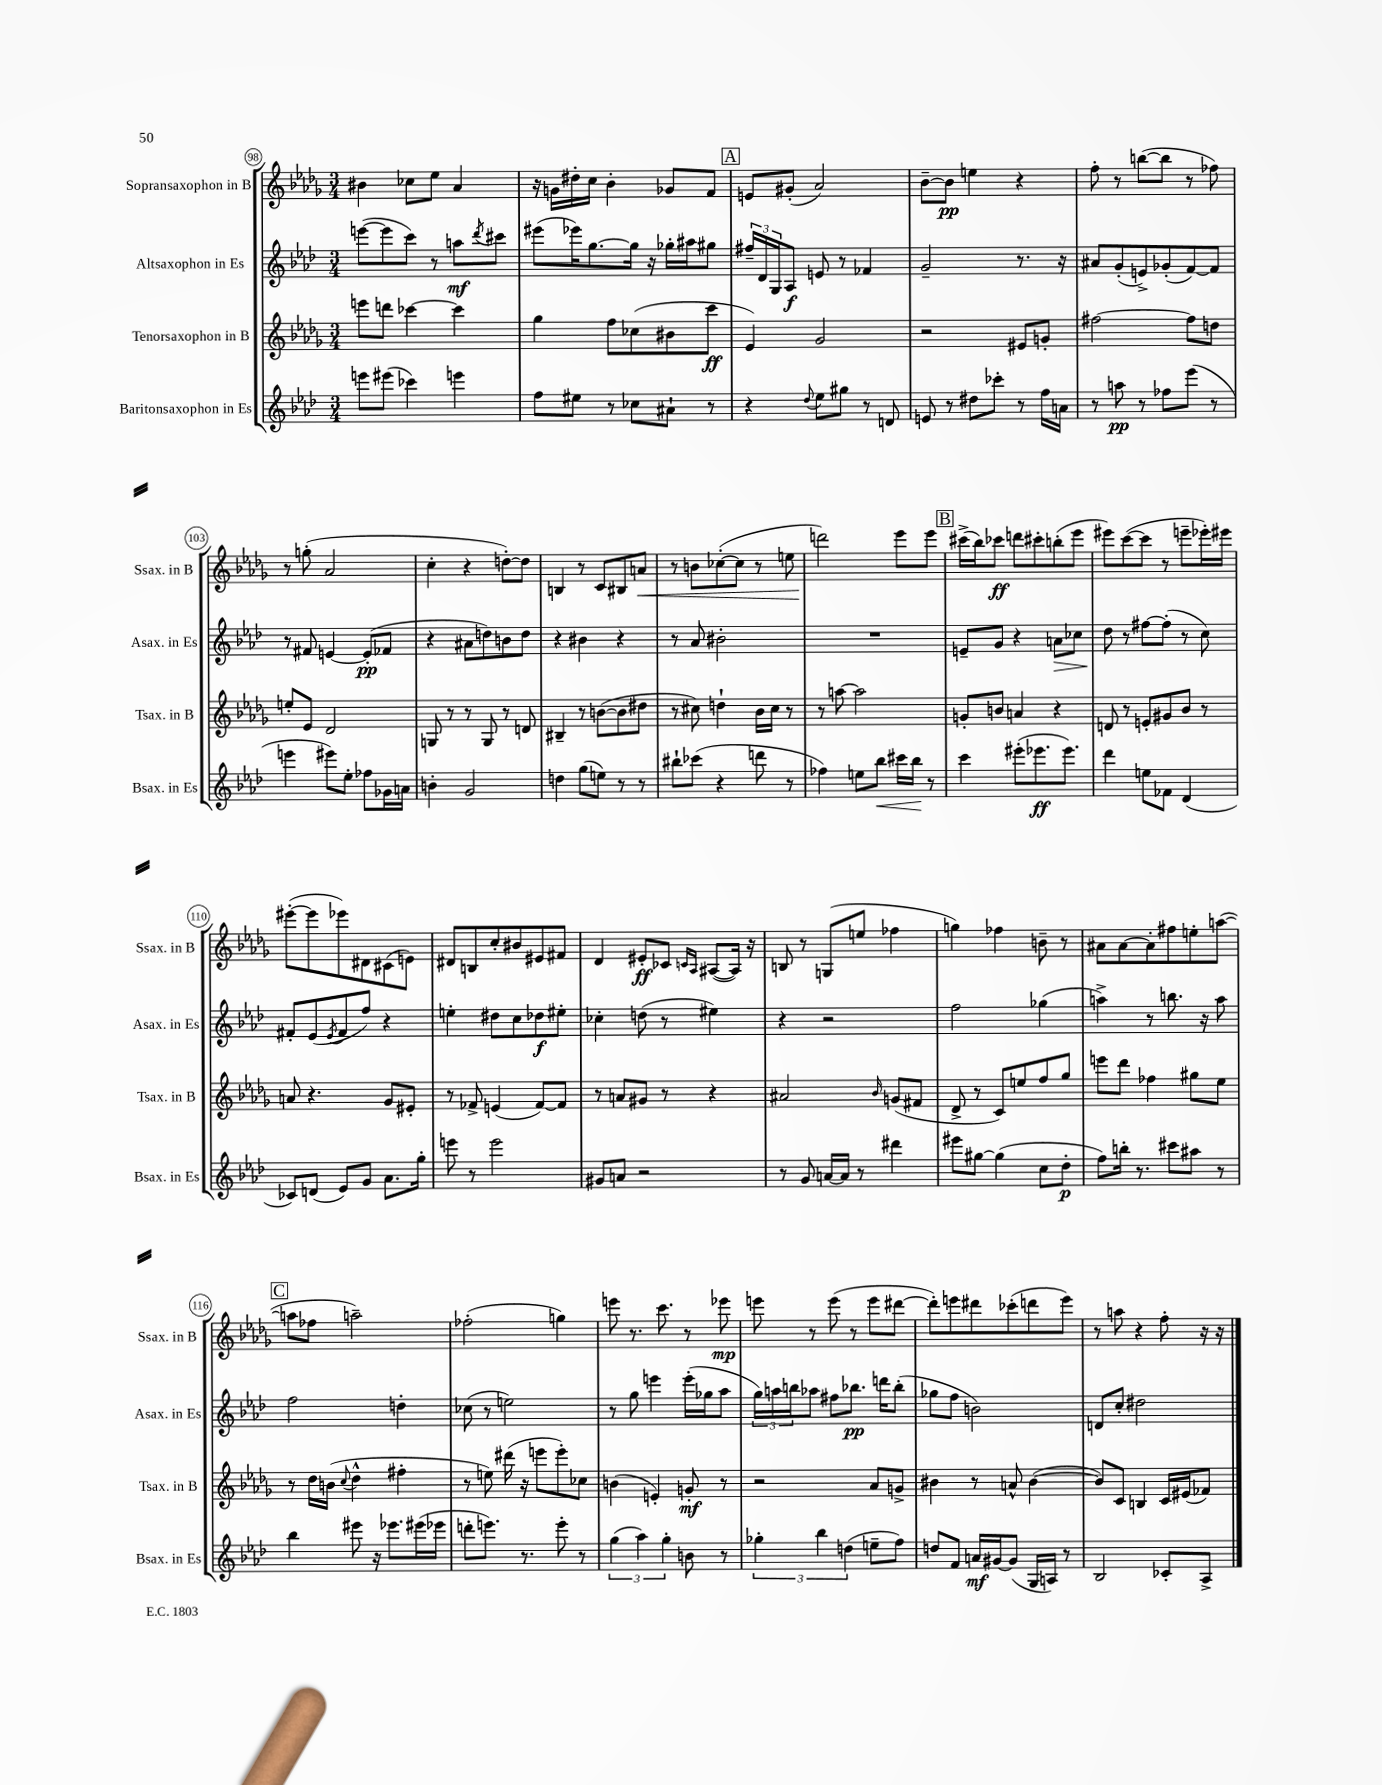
<<
\new StaffGroup <<
\new Staff = "s0" \with { instrumentName = "Sopransaxophon in B" shortInstrumentName = "Ssax. in B" } {
    \clef treble \key des \major \numericTimeSignature \time 3/4
    bis'4 ces''8 ees''8 aes'4 |
    r16 g'16 dis''16-. c''16 bes'4-. ges'8 f'8 |
    \mark \markup { \box "A" } e'8 gis'8-.( aes'2) |
    bes'8~-- bes'8\pp e''4 r4 |
    f''8-. r8 b''8~( b''8 r8 fes''8) |
    r8 g''8-.( aes'2 |
    c''4-. r4 d''8~-.) d''8 |
    b4 r8 c'8 bis8 a'8\< |
    r8 b'8 ces''8~-.( ces''8 r8 e''8 |
    d'''2\!) ees'''8 ees'''8 |
    \mark \markup { \box "B" } cis'''16->( bes''16) ces'''8\ff d'''8 cis'''8-. b''8-.( ees'''8 |
    eis'''8) c'''8~( c'''8 r8 e'''8-- ees'''16-.) eis'''16 |
    eis'''8~-.( eis'''8 ees'''8) dis'8 cis'8( e'8) |
    dis'8 b8 c''8-. bis'8 eis'8 fis'8 |
    des'4 eis'8-.\ff ces'8 \grace { c'16 aes16 } ais8~( ais16) r16 |
    b8 r8 g8( e''8 fes''4 |
    g''4) fes''4 b'8-- r8 |
    ais'8 ais'8~ ais'8-. fis''8 e''8-. a''8~( |
    \mark \markup { \box "C" } a''8 fes''8 a''2--) |
    fes''2-.( g''4) |
    e'''8 r8. c'''8. r8 ees'''8\mp |
    e'''8 r8 e'''8( r8 e'''8 dis'''8~ |
    dis'''8-.) e'''8 dis'''8 ces'''8-.( d'''8 e'''8) |
    r8 a''8 r4 f''8-. r16 r16 \bar "|." |
}
\new Staff = "s1" \with { instrumentName = "Altsaxophon in Es" shortInstrumentName = "Asax. in Es" } {
    \clef treble \key aes \major \numericTimeSignature \time 3/4
    e'''8~( e'''8 c'''8) r8 a''8\mf \acciaccatura { des'''8 } cis'''8 |
    eis'''8( ees'''16) g''8.~ g''16 r16 ges''16-. ais''16 gis''8 |
    \mark \markup { \box "A" } \tuplet 3/2 { fis''16-- des'16 g16 } aes8\f e'8 r8 fes'4 |
    g'2-- r8. r16 |
    ais'8 g'8-.( e'8->) ges'8-.( f'8~) f'8 |
    r8 fis'8 e'4~ e'8-.\pp( fes'8 |
    r4 ais'8 d''8) b'8 d''8 |
    r4 bis'4 r4 |
    r8 aes'8 bis'2-. |
    R2. |
    \mark \markup { \box "B" } e'8-- g'8 r4 a'8\> ces''8 |
    des''8\! r8 fis''8~ fis''8-.( r8 c''8) |
    fis'8-. ees'8( \acciaccatura { ees'8 } fis'8 f''8) r4 |
    e''4-. dis''8 c''8 des''8\f eis''8-. |
    ces''4-. d''8( r8 eis''4) |
    r4 r2 |
    f''2 ges''4( |
    a''4->) r8 b''8. r16 a''8 |
    \mark \markup { \box "C" } f''2 d''4-. |
    ces''8( r8 e''2) |
    r8 g''8 e'''4 e'''16-.( ges''16 aes''8 |
    \tuplet 3/2 { g''16) a''16 b''16 } aes''8 fis''8 bes''8.\pp d'''16 bes''8-.( |
    ges''8 f''8 b'2) |
    d'8 c''8-. dis''2 \bar "|." |
}
\new Staff = "s2" \with { instrumentName = "Tenorsaxophon in B" shortInstrumentName = "Tsax. in B" } {
    \clef treble \key des \major \numericTimeSignature \time 3/4
    e'''8 d'''8 ces'''4~ ces'''4 |
    ges''4 f''8 ces''8( bis'8 c'''8\ff |
    \mark \markup { \box "A" } ees'4) ges'2 |
    r2 eis'8 g'8-. |
    fis''2~ fis''8 d''8 |
    e''8-. ees'8 des'2 |
    g8 r8 r8 g8 r8 d'8 |
    bis4-- r8 b'8~( b'8 dis''8 |
    r8 cis''8) d''4-! bes'16 cis''16 r8 |
    r8 a''8~ a''2 |
    \mark \markup { \box "B" } g'8-. b'8 a'4 r4 |
    d'8 r8 e'8-. gis'8 bes'8 r8 |
    a'8 r4. ges'8 eis'8-. |
    r8 fes'8-> e'4( fes'8~) fes'8 |
    r8 a'8 gis'8 r8 r4 |
    ais'2 \grace { bes'16 } g'8( fis'8 |
    des'8-> r8 c'8) e''8 f''8 ges''8 |
    e'''8 des'''8 fes''4 gis''8 ees''8 |
    \mark \markup { \box "C" } r8 des''16 b'16( \appoggiatura { c''8 } des''4-^ fis''4-. |
    r8 e''8) dis'''16( r16 e'''8 e'''8-.) ces''8 |
    b'4( e'4-.) g'8-.\mf r8 |
    r2 aes'8 g'8-> |
    bis'4 r8 a'8-^ bis'4~( |
    bis'8) c'8 b4 c'16 eis'16( fes'8) \bar "|." |
}
\new Staff = "s3" \with { instrumentName = "Baritonsaxophon in Es" shortInstrumentName = "Bsax. in Es" } {
    \clef treble \key aes \major \numericTimeSignature \time 3/4
    e'''8 eis'''8( ces'''4) e'''4 |
    f''8 eis''8 r8 ces''8 ais'8-! r8 |
    \mark \markup { \box "A" } r4 \appoggiatura { des''8 } ees''8 gis''8 r8 d'8 |
    e'8 r8 dis''8 ces'''8-. r8 f''16 a'16 |
    r8 a''8\pp r8 fes''8 ees'''8( r8 |
    e'''4 eis'''8) ees''8-. fes''8 ges'16 a'16 |
    b'4-. g'2 |
    d''4 g''8( e''8) r8 r8 |
    bis''8-! ces'''8( r4 d'''8 r8 |
    fes''4) e''8 bes''8\< cis'''16 bes''16\! r8 |
    \mark \markup { \box "B" } c'''4 eis'''8-.( ees'''8.\ff ees'''8.) |
    des'''4 e''8 fes'8 des'4( |
    ces'8) d'8( ees'8) g'8 aes'8. g''16-. |
    e'''8 r8 e'''2 |
    gis'8 a'8 r2 |
    r8 g'8 a'16~ a'16 r8 dis'''4 |
    eis'''8 gis''8~ gis''4( c''8 des''8-.\p |
    f''8) b''16-. r8. cis'''8 ais''8 r8 |
    \mark \markup { \box "C" } bes''4 eis'''8 r16 ees'''8. eis'''16( ees'''16 |
    d'''8-. e'''8.) r8. e'''8-. r8 |
    \tuplet 3/2 { g''4( aes''4) g''4-. } b'8 r8 |
    \tuplet 3/2 { ges''4-. bes''4 d''4( } e''8-- f''8) |
    d''8 f'8 a'16\mf gis'16~ gis'8( g16 a16) r8 |
    bes2 ces'8-. aes8-> \bar "|." |
}
>>
>>
\layout { \context { \Score currentBarNumber = #98 \override BarNumber.stencil = #(make-stencil-circler 0.1 0.3 ly:text-interface::print) } }
